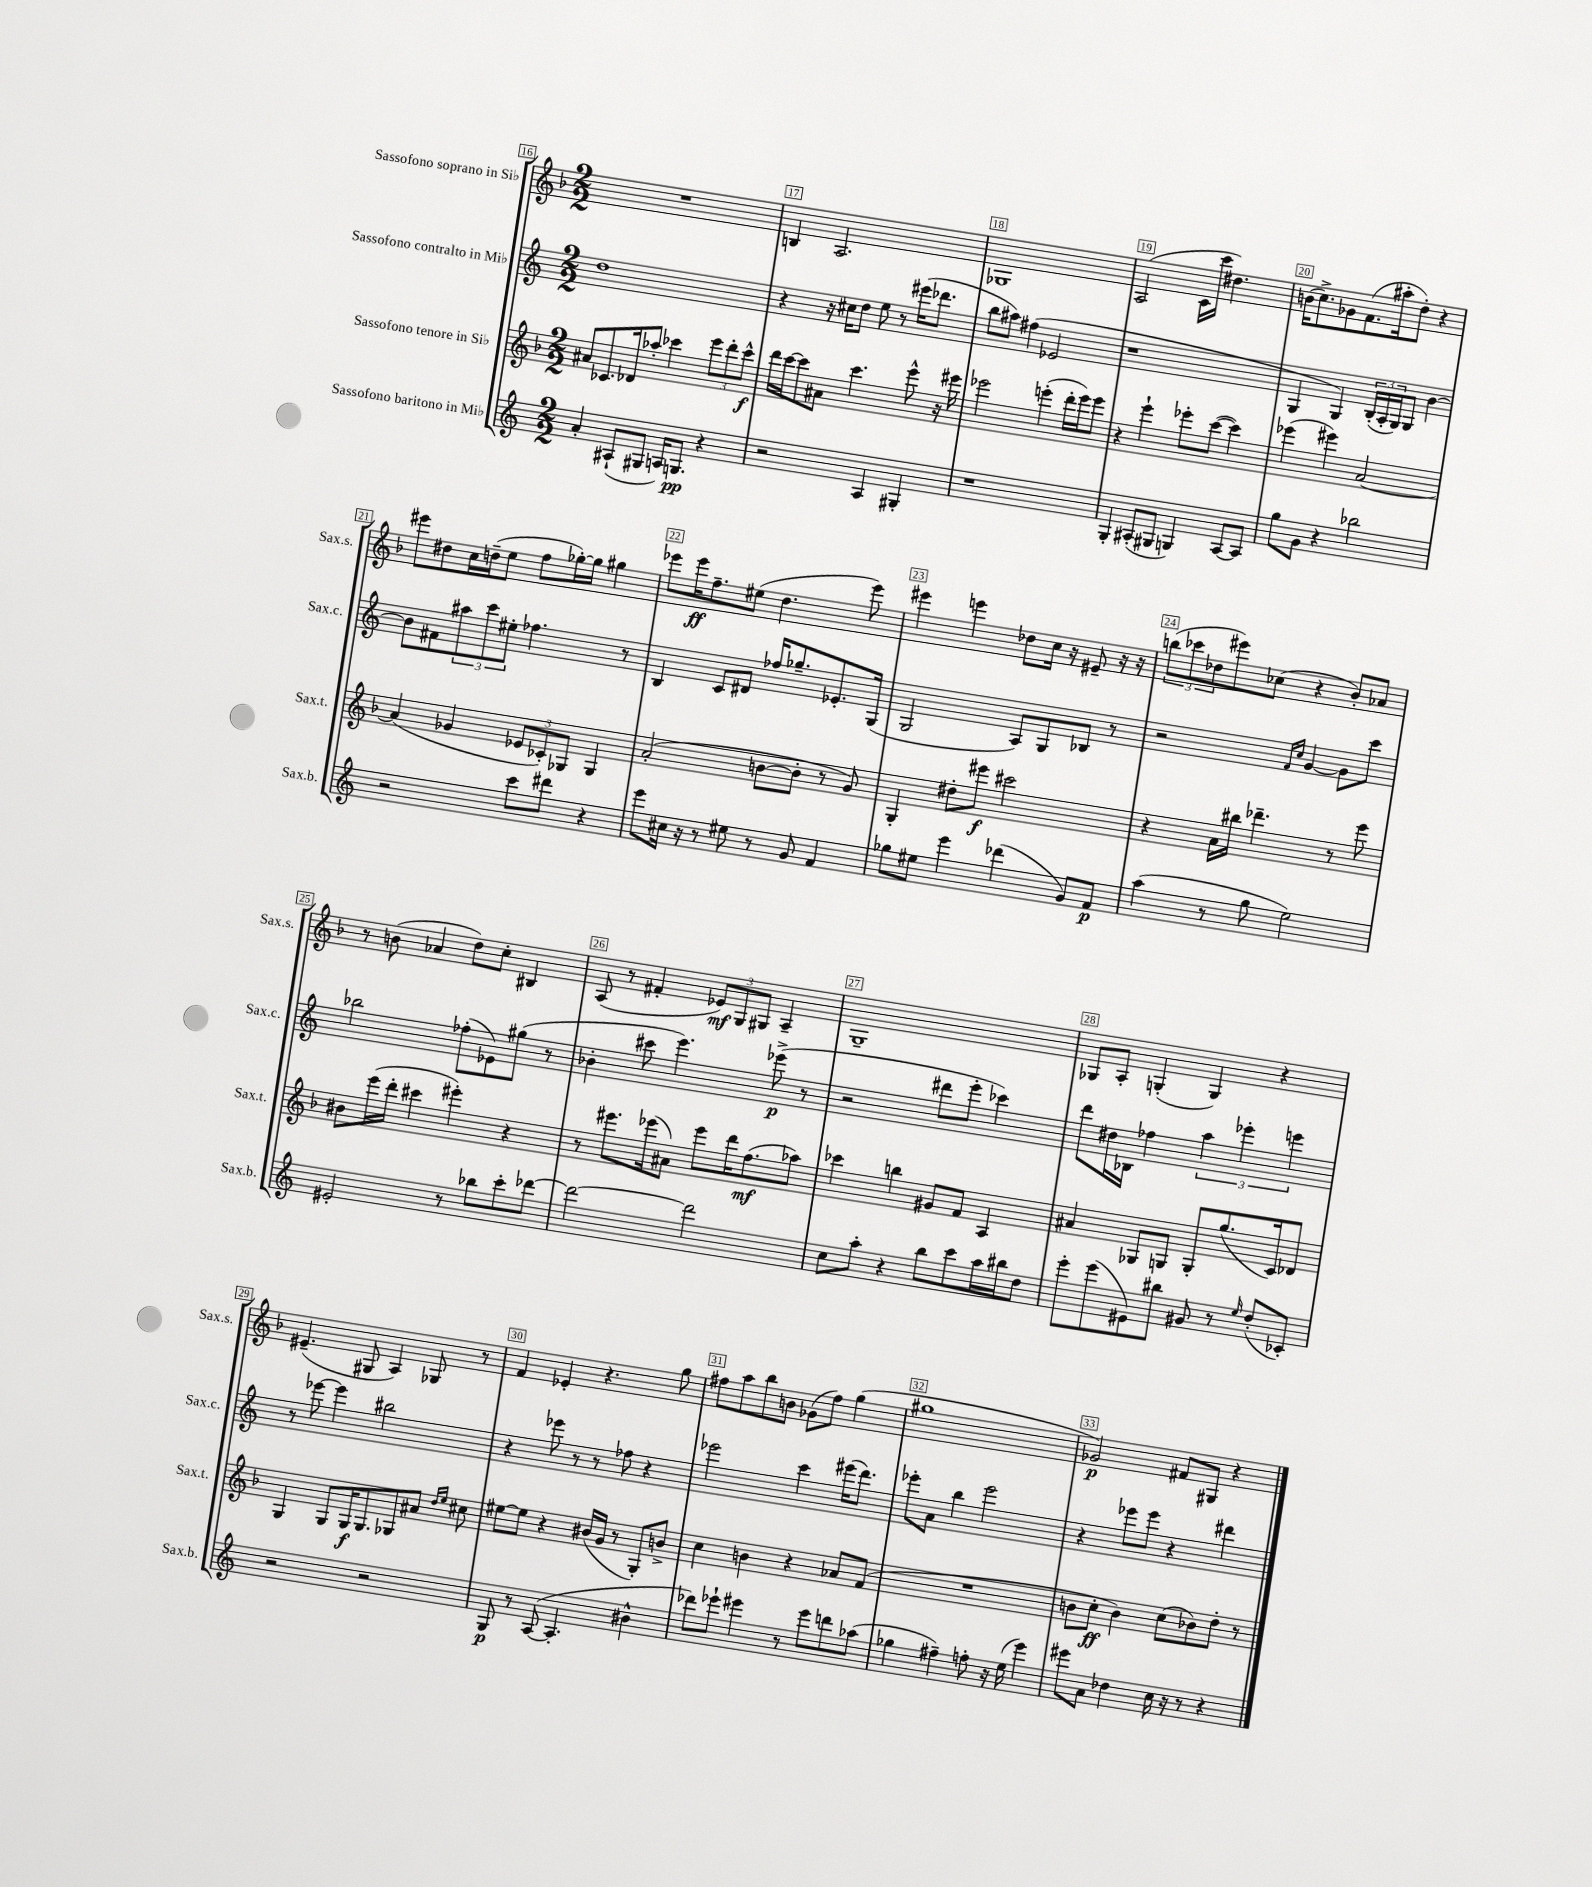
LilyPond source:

<<
\new StaffGroup <<
\new Staff = "s0" \with { instrumentName = "Sassofono soprano in Sib" shortInstrumentName = "Sax.s." } {
    \clef treble \key f \major \numericTimeSignature \time 2/2
    R1 |
    b4 a2. |
    ges1 |
    a2( c'16 c'''16 dis''4.) |
    b'16( c''8.->) ges'8 f'8.( ais''16-. d''8-.) r4 |
    eis'''8 dis''8 c''16 d''16--( e''8 f''8 ges''16~-.) ges''16 gis''4 |
    ees'''8 ees'''16\ff f''8.-- eis''8( d''4. ees'''8) |
    eis'''4 e'''4 des''8 c''16 r16 eis'8-- r16 r16 |
    \tuplet 3/2 { b''8( ces'''8 des''8 } eis'''8) ces''8( r4 bes'8-.) aes'8 |
    r8 b'8( aes'4 d''8) c''8-. bis4 |
    a8( r8 fis'4-. \tuplet 3/2 { ees'8\mf) g8 gis8 } a4-- |
    g1-- |
    ges8 a8-. g4-.( g4) r4 |
    eis'4.--( gis8 a4) ges8 r8 |
    f'4 ees'4-. r4. g''8 |
    fis''8 a''8 bes''8 b'8 ges'8( fis''8) g''4( |
    gis''1 |
    ges'2\p) fis'8 gis8 r4 \bar "|." |
}
\new Staff = "s1" \with { instrumentName = "Sassofono contralto in Mib" shortInstrumentName = "Sax.c." } {
    \clef treble \key c \major \numericTimeSignature \time 2/2
    d''1 |
    r4 r16 cis''16 d''8 e''8 r8 eis'''16( des'''8. |
    b''8 ais''8) fis''4( ees'2 |
    r1 |
    g4 g4) \tuplet 3/2 { b16-.( a16-. g16) } g8 b'4~ |
    b'8 fis'8 \tuplet 3/2 { ais''8 c'''8 eis''8-. } fes''4. r8 |
    b4 c'8 dis'8 fes''16 ges''8.-- ees'8.-. g16( |
    g2 a8) g8 bes8 r8 |
    r2 \grace { f'16 c''16 } g'4~ g'8 c'''8 |
    bes''2 fes''8-.( ees'8) gis''8( r8 |
    bes'4-. cis'''8 e'''4.) ees'''8->\p( r8 |
    r2 dis'''8 e'''8-. ces'''4) |
    d'''8 dis''16 bes16 fes''4 \tuplet 3/2 { a''4 ees'''4-. e'''4 } |
    r8 ees'''8~ ees'''4 bis''2 |
    r4 ees'''8 r8 r8 fes''8 r4 |
    ees'''2 c'''4 eis'''16( d'''8.) |
    ees'''8-. a'8 b''4 ees'''2 |
    r4 ees'''8 ees'''8 r4 dis'''4 \bar "|." |
}
\new Staff = "s2" \with { instrumentName = "Sassofono tenore in Sib" shortInstrumentName = "Sax.t." } {
    \clef treble \key f \major \numericTimeSignature \time 2/2
    ais'8 ces'8. des'16 aes''8-. ces'''4 \tuplet 3/2 { e'''8 d'''8-. ces'''8-^\f } |
    d'''16 c'''16~ c'''8 ais'8 c'''4. e'''8-^ r16 eis'''16 |
    ees'''2 e'''4-.( d'''16-. e'''16) e'''8 |
    r4 e'''4-! ees'''8-. c'''8~( c'''4) |
    ees'''4( eis'''4) a'2~ |
    a'4( ges'4 \tuplet 3/2 { ees'8 ces'8-.) ges8 } ges4 |
    a'2-.( b'8~ b'8-. r8 g'8) |
    g4-. dis''8-. eis'''8\f cis'''2 |
    r4 a'16 bis''16 des'''4.-- r8 e'''8 |
    bis'8 e'''16( d'''16-. cis'''4 eis'''4-.) r4 |
    r8 eis'''8. ees'''16( ais'8) ees'''8 d'''16 f''8.\mf( aes''8) |
    ces'''4 b''4 gis'8 f'8 a4 |
    ais'4 ges8 g8 g8-. g''8.( c'16) des'8 |
    g4 g8 g16\f g8. ges8 ais'8 \grace { d''16 e''16 } cis''8 |
    eis''8~ eis''8 r4 bis'16( g'16 r8 g8-.) b'8-> |
    c''4 b'4 r4 aes'8 f'8( |
    R1 |
    b'8 c''8-.\ff b'4) c''8( bes'8) d''8-. r8 \bar "|." |
}
\new Staff = "s3" \with { instrumentName = "Sassofono baritono in Mib" shortInstrumentName = "Sax.b." } {
    \clef treble \key c \major \numericTimeSignature \time 2/2
    a'4-. ais8-!( gis8 a16) g8.\pp r4 |
    r2 a4 gis4-. |
    r1 |
    g4-. ais8-.( gis8 g4) ais8~ ais8 |
    g''8 g'8 r4 bes''2 |
    r2 c'''8 dis'''8 r4 |
    e'''8 cis''16 r16 r8 eis''8 r8 g'8 f'4 |
    ges''8 eis''8 e'''4 des'''4( g'8) f'8\p |
    a''4( r8 g''8 e''2) |
    eis'2-. r8 bes''8 c'''8-. des'''8~ |
    des'''2~ des'''2 |
    c''8 a''8-. r4 b''8 c'''8 a''16 bis''16 d''8 |
    e'''8-. e'''8( eis'8) bis''8 gis'8 r8 \grace { e''16 } d''8-.( ces'8-.) |
    r2 r2 |
    g8\p r8 a8~( a4.-. bis'4-^ |
    des'''8) ees'''8-! eis'''4 r8 eis'''8 d'''8 aes''8( |
    ges''4 fis''4--) f''8-. r16 e''16( e'''4) |
    eis'''8 a'8 des''4 c''16 r16 r8 r4 \bar "|." |
}
>>
>>
\layout { \context { \Score currentBarNumber = #16 \override BarNumber.break-visibility = ##(#f #t #t) barNumberVisibility = #all-bar-numbers-visible \override BarNumber.stencil = #(make-stencil-boxer 0.1 0.3 ly:text-interface::print) } }
